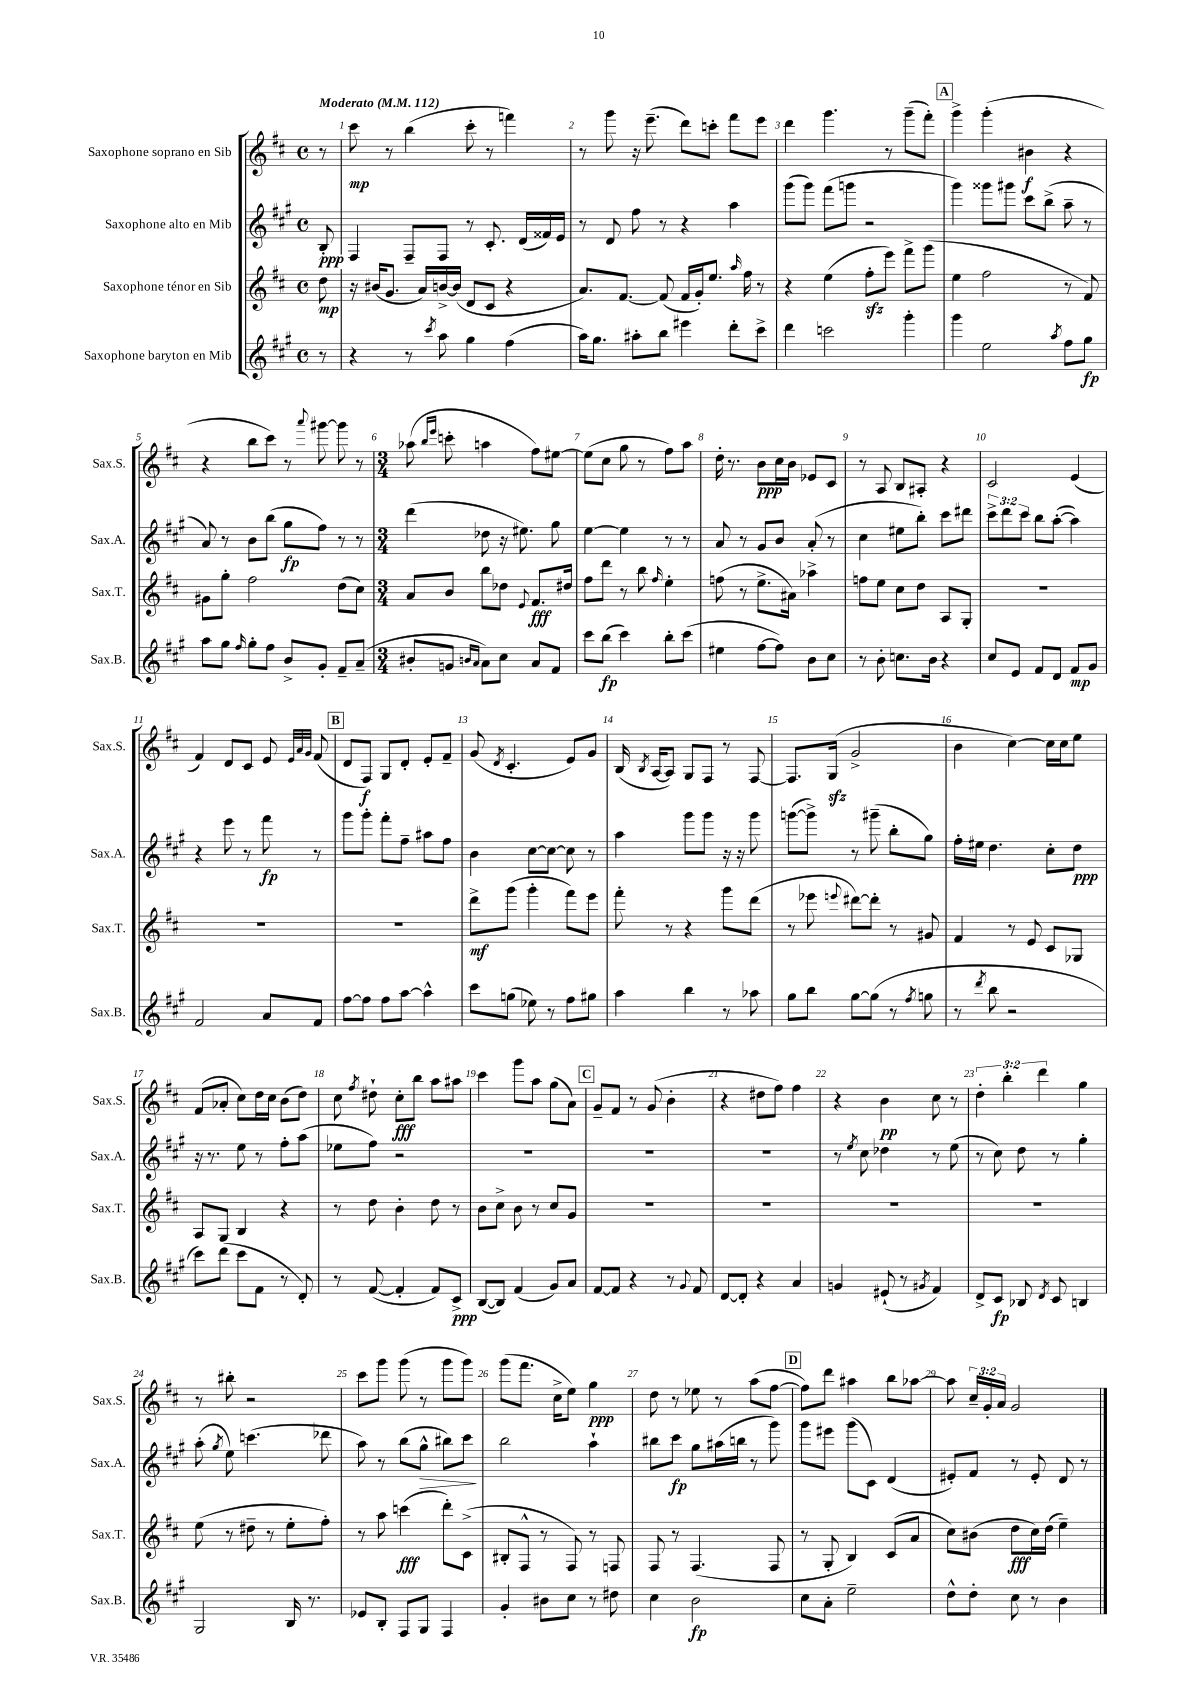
<<
\new StaffGroup <<
\new Staff = "s0" \with { instrumentName = "Saxophone soprano en Sib" shortInstrumentName = "Sax.S." } {
    \clef treble \key d \major \defaultTimeSignature \time 4/4 \override Staff.TupletNumber.text = #tuplet-number::calc-fraction-text \partial 8 \tempo "Moderato" 4 = 112
    \autoBeamOff r8 |
    cis'''8\mp r8 b''4( cis'''8-. r8 f'''4) |
    r8 g'''8 r16 e'''8.--( d'''8[) c'''8]-. fis'''8[ e'''8] |
    d'''4 g'''4. r8 g'''8[--( fis'''8]-.) |
    \mark \markup { \box "A" } g'''4-> g'''4-.( bis'4\f r4 |
    r4 b''8[ cis'''8]) r8 \appoggiatura { a'''8 } gis'''8~ gis'''8 r8 |
    \numericTimeSignature \time 3/4 aes''8( \grace { b''16[ e'''16] } c'''8-. a''4 fis''8[) eis''8]~ |
    eis''8[( cis''8] g''8 r8 fis''8[) a''8] |
    d''16-. r8. b'8[\ppp cis''16 b'16] ees'8[ cis'8] |
    r8 a8 b8[ ais8]-. r4 |
    cis'2 e'4( |
    fis'4) d'8[ cis'8] e'8 \grace { e'32[ a'32 g'32] } fis'8( |
    \mark \markup { \box "B" } d'8[ fis8]\f) g8[ d'8]-. e'8[-. fis'8]-- |
    g'8( \acciaccatura { d'8 } cis'4.-. e'8[) g'8] |
    b16( \acciaccatura { b8 } a16[~ a8]) g8[ fis8] r8 fis8~ |
    fis8.[ g16]\sfz( g'2-> |
    b'4 cis''4~) cis''16[ cis''16 e''8] |
    fis'8[( aes'8]-. cis''8[) d''16 cis''16] b'8[( d''8]) |
    cis''8 \acciaccatura { fis''8 } dis''8-! cis''8[-.\fff b''8] a''8[ ais''8] |
    cis'''4 g'''8[ a''8] g''8[( a'8]) |
    \mark \markup { \box "C" } g'8[-- fis'8] r8 g'8( b'4-. |
    r4 dis''8[ fis''8]) fis''4 |
    r4 b'4\pp cis''8 r8 |
    \tuplet 3/2 { d''4-. b''4-. d'''4 } g''4 |
    r8 bis''8-. r2 |
    cis'''8[ g'''8] g'''8( r8 g'''8[ g'''8]) |
    g'''8[( fis'''8.] cis''16[-> e''8]) g''4\ppp |
    d''8 r8 ees''8 r8 a''8[( fis''8]~ |
    \mark \markup { \box "D" } fis''8[) d'''8] ais''4 b''8[ aes''8]~ |
    aes''8 \tuplet 3/2 { cis''16[-- g'16-. a'16] } g'2 \bar "|." |
}
\new Staff = "s1" \with { instrumentName = "Saxophone alto en Mib" shortInstrumentName = "Sax.A." } {
    \clef treble \key a \major \defaultTimeSignature \time 4/4 \override Staff.TupletNumber.text = #tuplet-number::calc-fraction-text \partial 8
    \autoBeamOff b8-.\ppp |
    fis4 fis8[-- fis8] r8 cis'8.-. d'16[( fisis'16) e'16] |
    r8 d'8 fis''8 r8 r4 a''4 |
    gis'''8[( gis'''8]) fis'''8[( g'''8] r2 |
    \mark \markup { \box "A" } gis'''4) gisis'''8[ gis'''8] cis'''8[ b''8]->( a''8-- r8 |
    a'8) r8 b'8[ b''8]( gis''8[\fp fis''8]) r8 r8 |
    \numericTimeSignature \time 3/4 d'''4( des''8 r16 eis''8.) gis''8 |
    e''4~ e''4 r8 r8 |
    a'8 r8 gis'8[ b'8] a'8-.( r8 |
    cis''4 eis''8[ b''8]-.) cis'''8[ dis'''8] |
    \tuplet 3/2 { cis'''8[-> d'''8 cis'''8] } b''8[ a''8]~-.( a''4) |
    r4 e'''8 r8 fis'''8\fp r8 |
    \mark \markup { \box "B" } gis'''8[ gis'''8]-. fis'''8[-. fis''8]-- ais''8[ fis''8] |
    b'4 cis''8[~ cis''8]~ cis''8 r8 |
    a''4 gis'''8[ gis'''8] r16 r16 gis'''8 |
    g'''8[~( g'''8]->) r8 gis'''8--( b''8[-. gis''8]) |
    fis''16[-. eis''16] d''4. cis''8[-. d''8]\ppp |
    r16 r8. e''8 r8 fis''8[-. a''8]( |
    ees''8[ fis''8]) r2 |
    R2. |
    \mark \markup { \box "C" } R2. |
    R2. |
    r8 \acciaccatura { e''8 } cis''8 des''4 r8 e''8( |
    r8 cis''8) d''8 r8 gis''4-. |
    a''8-.( \acciaccatura { gis''8 } e''8) c'''4.( des'''8 |
    a''8) r8 b''8[( gis''8]-^\> bis''8[) cis'''8]\! |
    b''2 a''4-! |
    bis''8[ cis'''8]\fp gis''8[ ais''16( b''16] r8 gis'''8) |
    \mark \markup { \box "D" } gis'''8[ eis'''8] gis'''8[( cis'8]) d'4( |
    eis'8[-.) fis'8] r8 eis'8-. d'8 r8 \bar "|." |
}
\new Staff = "s2" \with { instrumentName = "Saxophone ténor en Sib" shortInstrumentName = "Sax.T." } {
    \clef treble \key d \major \defaultTimeSignature \time 4/4 \partial 8
    \autoBeamOff d''8\mp |
    r16 bis'16[( g'8.] a'16[) b'16~-> b'16]( d'8[ cis'8] r4 |
    a'8.[) fis'8.]~ fis'8( fis'16[ g'16-.) e''8.] \grace { a''16 } fis''16 r8 |
    r4 e''4( fis''8[-.\sfz e'''8]) fis'''8[-> g'''8]( |
    \mark \markup { \box "A" } e''4 fis''2 r8 fis'8) |
    gis'8[ g''8]-. fis''2 d''8[( cis''8]) |
    \numericTimeSignature \time 3/4 a'8[ b'8] b''8[ des''8] \appoggiatura { e'8 } fis'8.[\fff dis''16] |
    fis''8[ d'''8] r8 b''8 \grace { fis''16 } e''4-. |
    f''8( r8 e''8.[-> ais'16]) aes''4-> |
    f''8[ e''8] cis''8[ d''8] a8[ g8]-. |
    R2. |
    R2. |
    \mark \markup { \box "B" } R2. |
    d'''8[->\mf g'''8]( g'''4-. fis'''8[) e'''8] |
    fis'''8-. r8 r4 g'''8[ d'''8]( |
    r8 ees'''8 \appoggiatura { e'''8 } dis'''8[~) dis'''8]-. r8 gis'8 |
    fis'4 r8 e'8 cis'8[ ges8] |
    a8[ g8] b4 r4 |
    r8 d''8 b'4-. d''8 r8 |
    b'8[ cis''8]-> b'8 r8 cis''8[ g'8] |
    \mark \markup { \box "C" } R2. |
    R2. |
    R2. |
    R2. |
    e''8( r8 dis''8-- r8 e''8[-. fis''8]-.) |
    r8 a''8 c'''4\fff( d'''8[-.) cis'8]->( |
    bis8[-. fis8]-^ r8 fis8) r8 f8 |
    fis8 r8 fis4.( fis8 |
    \mark \markup { \box "D" } r8 g8-. b4) cis'8[( a'8] |
    cis''8[) bis'8]( d''8[\fff cis''16) d''16]( e''4--) \bar "|." |
}
\new Staff = "s3" \with { instrumentName = "Saxophone baryton en Mib" shortInstrumentName = "Sax.B." } {
    \clef treble \key a \major \defaultTimeSignature \time 4/4 \partial 8
    \autoBeamOff r8 |
    r4 r8 \acciaccatura { cis'''8 } a''8 gis''4 fis''4( |
    a''16[) gis''8.] ais''8[-. b''8] eis'''4 d'''8[-. cis'''8]-> |
    d'''4 c'''2 gis'''4-. |
    \mark \markup { \box "A" } gis'''4 e''2 \acciaccatura { a''8 } fis''8[ gis''8]\fp |
    a''8[ gis''8] \grace { fis''16 } gis''8[-. fis''8] b'8[-> gis'8]-. fis'8[-- a'8]--( |
    \numericTimeSignature \time 3/4 bis'8[-. g'8] \grace { b'16[ a'16] } a'8[) cis''8] a'8[ fis'8] |
    cis'''8[ b''8]\fp( cis'''4) b''8[-. cis'''8]( |
    eis''4 fis''8[~ fis''8]) b'8[ cis''8] |
    r8 b'8-. c''8.[ b'16] r4 |
    cis''8[ e'8] fis'8[ d'8] fis'8[\mp gis'8] |
    fis'2 a'8[ fis'8] |
    \mark \markup { \box "B" } fis''8[~ fis''8] fis''8[ a''8]~ a''4-^ |
    cis'''8[ g''8]( ees''8) r8 fis''8[ gis''8] |
    a''4 b''4 r8 aes''8 |
    gis''8[ b''8] gis''8[~ gis''8]( r8 \acciaccatura { fis''8 } g''8 |
    r8 \acciaccatura { d'''8 } b''8 r2 |
    cis'''8[) d'''8]( cis'''8[ fis'8] r8 d'8-.) |
    r8 fis'8~( fis'4-. fis'8[) cis'8]->\ppp |
    b8[~( b8]) fis'4( gis'8[) a'8] |
    \mark \markup { \box "C" } fis'8[~ fis'8] r4 r8 \appoggiatura { gis'8 } fis'8 |
    d'8[~ d'8]-. r4 a'4 |
    g'4 eis'8-!( r8 \acciaccatura { gis'8 } fis'4) |
    d'8[-> cis'8]\fp bes8 \acciaccatura { d'8 } cis'8 b4 |
    gis2 b16 r8. |
    ees'8[ b8]-. fis8[ gis8] fis4 |
    gis'4-. bis'8[ cis''8] r8 dis''8 |
    cis''4 b'2\fp |
    \mark \markup { \box "D" } cis''8[ a'8]-. e''2-- |
    d''8[-^ d''8]-. cis''8 r8 b'4 \bar "|." |
}
>>
>>
\layout { \context { \Score \override BarNumber.break-visibility = ##(#f #t #t) barNumberVisibility = #all-bar-numbers-visible } }
